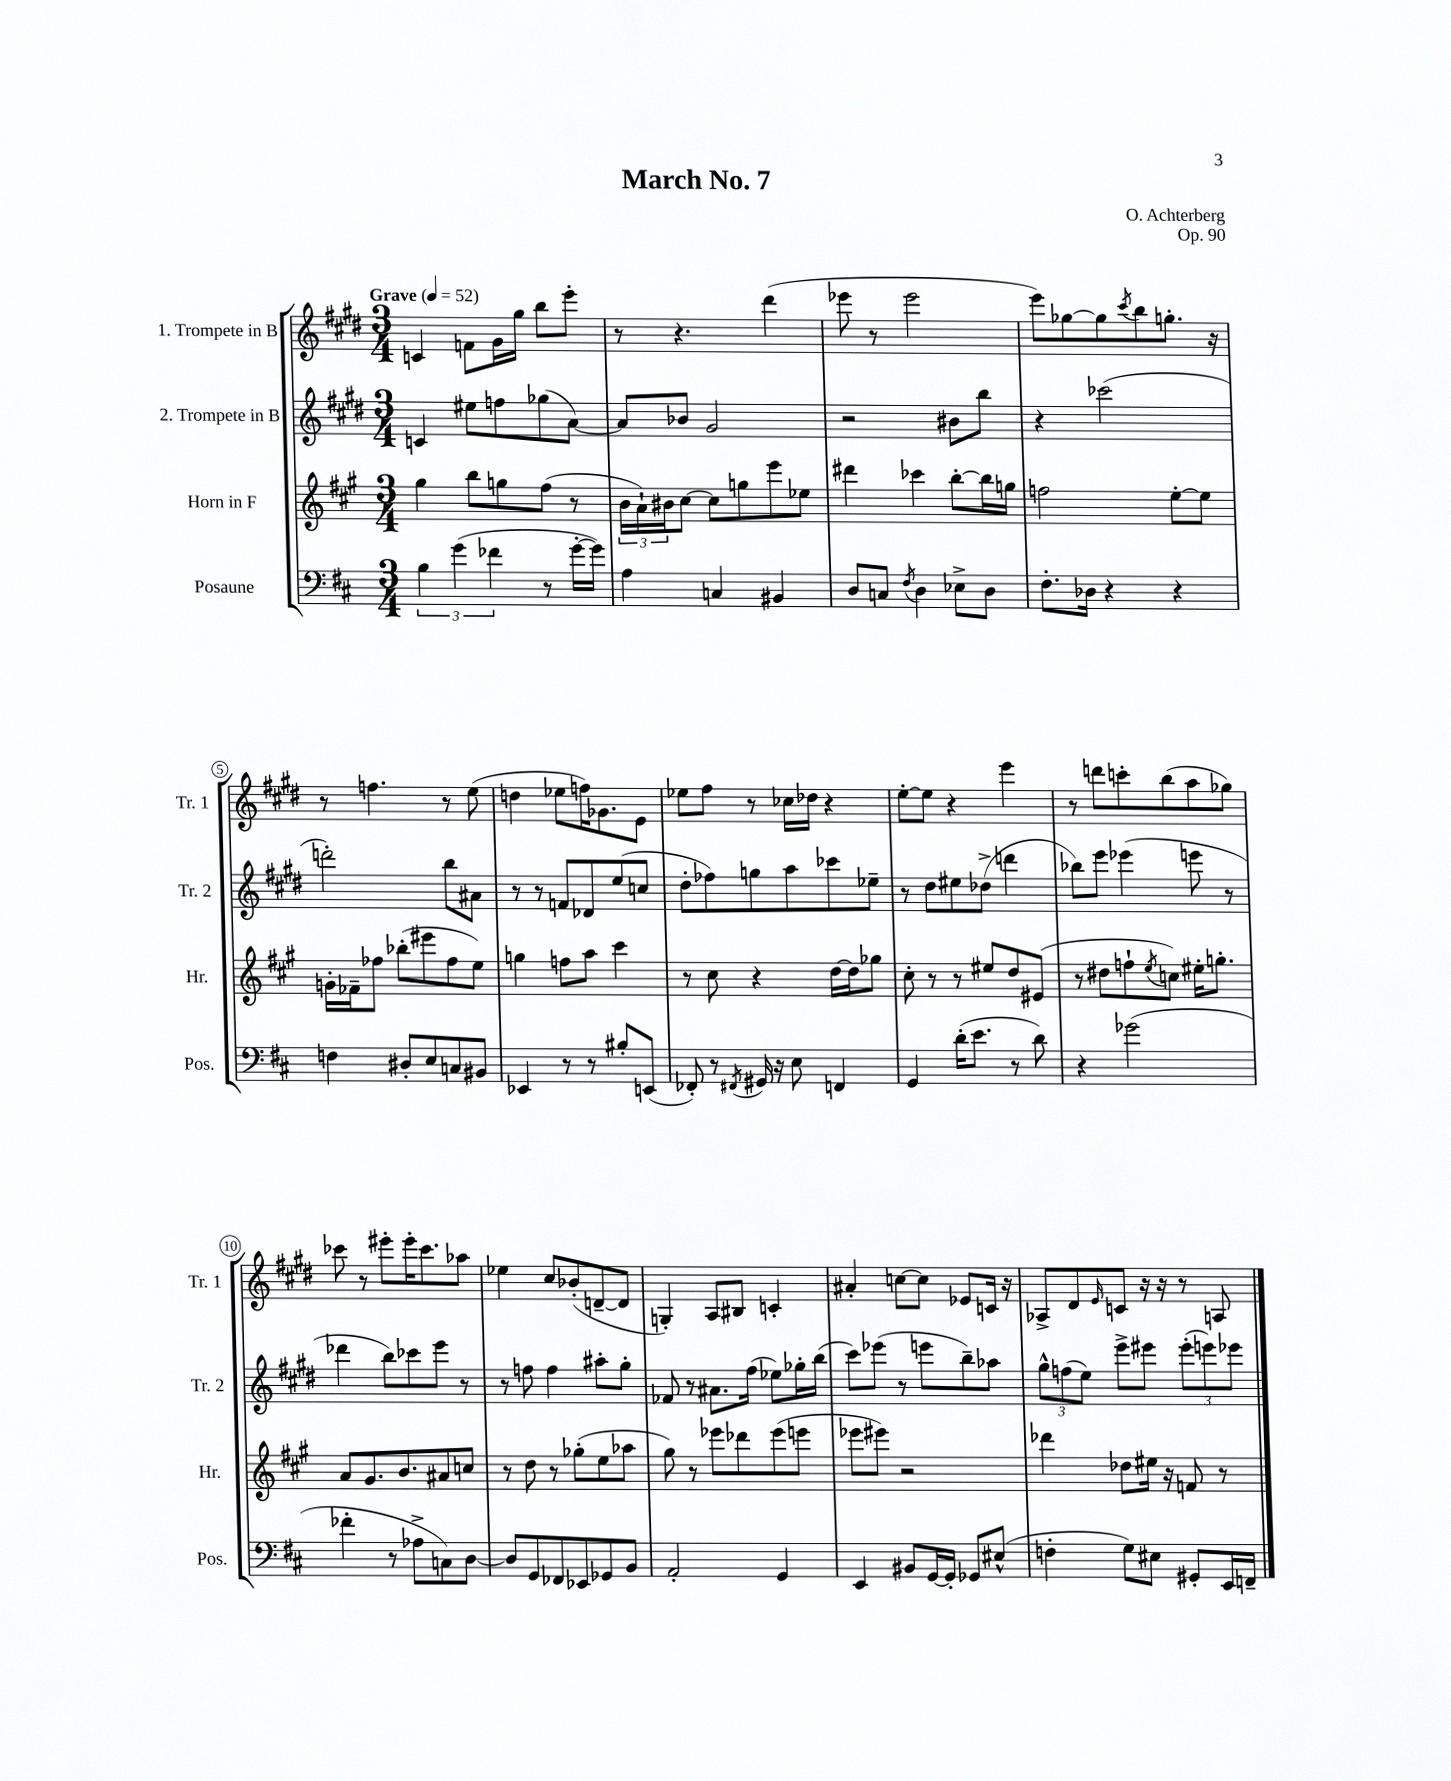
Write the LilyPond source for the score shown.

\header { title = "March No. 7" composer = "O. Achterberg" opus = "Op. 90" }
<<
\new StaffGroup <<
\new Staff = "s0" \with { instrumentName = "1. Trompete in B" shortInstrumentName = "Tr. 1" } {
    \clef treble \key e \major \numericTimeSignature \time 3/4 \tempo "Grave" 4 = 52
    c'4 f'8 gis'16 gis''16 b''8 e'''8-. |
    r8 r4. dis'''4( |
    ees'''8 r8 ees'''2 |
    e'''8) ges''8~ ges''8 \acciaccatura { cis'''8 } b''8 g''8.-. r16 |
    r8 f''4. r8 e''8( |
    d''4 ees''8 f''16) ges'8. e'8 |
    ees''8 fis''8 r8 ces''16 des''16 r4 |
    e''8~-. e''8 r4 e'''4 |
    r8 d'''8 c'''8-. b''8( a''8 ges''8) |
    ces'''8 r8 eis'''8-. eis'''16-. ces'''8. aes''8 |
    ees''4 cis''8 bes'8-.( d'8~-- d'8 |
    g4-.) a8 bis8 c'4-. |
    ais'4-. c''8~ c''8 ees'8 c'16 r16 |
    aes8-> dis'8 \grace { e'16 } c'8 r16 r16 r8 a8 \bar "|." |
}
\new Staff = "s1" \with { instrumentName = "2. Trompete in B" shortInstrumentName = "Tr. 2" } {
    \clef treble \key e \major \numericTimeSignature \time 3/4
    c'4 eis''8 f''8 ges''8( a'8~) |
    a'8 bes'8 gis'2 |
    r2 bis'8 b''8 |
    r4 ces'''2( |
    d'''2-.) b''8 ais'8 |
    r8 r8 f'8 des'8 e''8( c''8 |
    dis''8-. fes''8) g''8 a''8 ces'''8 ees''8-- |
    r8 dis''8 eis''8 des''8->( d'''4 |
    bes''8) e'''8 ees'''4( e'''8 r8 |
    des'''4 b''8) ces'''8 e'''8 r8 |
    r8 f''8 f''4 ais''8-. gis''8-. |
    fes'8 r8 ais'8. fis''16( ees''8) ges''16-. b''16( |
    cis'''8) ees'''8( r8 e'''8 b''8--) aes''8 |
    \tuplet 3/2 { gis''8-^ f''8( e''8) } e'''8-> eis'''8 \tuplet 3/2 { eis'''8-.( e'''8) ees'''8 } \bar "|." |
}
\new Staff = "s2" \with { instrumentName = "Horn in F" shortInstrumentName = "Hr." } {
    \clef treble \key a \major \numericTimeSignature \time 3/4
    gis''4 b''8 g''8 fis''8( r8 |
    \tuplet 3/2 { b'16 a'16-!) bis'16 } cis''8~ cis''8 g''8 e'''8 ees''8 |
    dis'''4 ces'''4 b''8~-. b''16 g''16 |
    f''2 e''8~-. e''8 |
    g'16-. fes'16-- fes''8 bes''8-.( eis'''8 fes''8 e''8) |
    g''4 f''8 a''8 cis'''4 |
    r8 cis''8 r4 d''16~ d''16 ges''8 |
    cis''8-. r8 r8 eis''8 d''8 eis'8( |
    r8 dis''8 f''8-! \acciaccatura { e''8 } c''8) eis''16-. g''8.-. |
    a'8 gis'8. b'8. ais'8 c''8 |
    r8 d''8 r8 ges''8-.( e''8 aes''8 |
    gis''8) r8 ees'''8 des'''8 ees'''8( e'''8 |
    ees'''8 eis'''8) r2 |
    des'''4 des''8 eis''16 r16 f'8 r8 \bar "|." |
}
\new Staff = "s3" \with { instrumentName = "Posaune" shortInstrumentName = "Pos." } {
    \clef bass \key d \major \numericTimeSignature \time 3/4
    \tuplet 3/2 { b4 g'4( fes'4 } r8 g'16~-. g'16) |
    a4 c4 bis,4 |
    d8 c8 \acciaccatura { fis8 } d4 ees8-> d8 |
    fis8.-. des16 r4 r4 |
    f4 dis8-. e8 c8 bis,8 |
    ees,4 r8 r8 bis8-. e,8( |
    fes,8-.) r8 \acciaccatura { fis,8 } gis,16 r16 e8 f,4 |
    g,4 d'16-.( e'8. r8 d'8) |
    r4 ges'2( |
    fes'4-. r8 aes8-> c8) d8~ |
    d8 g,8 fes,8 ees,8 ges,8 b,8 |
    a,2-. g,4 |
    e,4 bis,8 g,16~ g,16-. ges,8 eis8-^( |
    f4-. g8) eis8 gis,8-. e,16 f,16-- \bar "|." |
}
>>
>>
\layout { \context { \Score \override BarNumber.stencil = #(make-stencil-circler 0.1 0.3 ly:text-interface::print) } }
